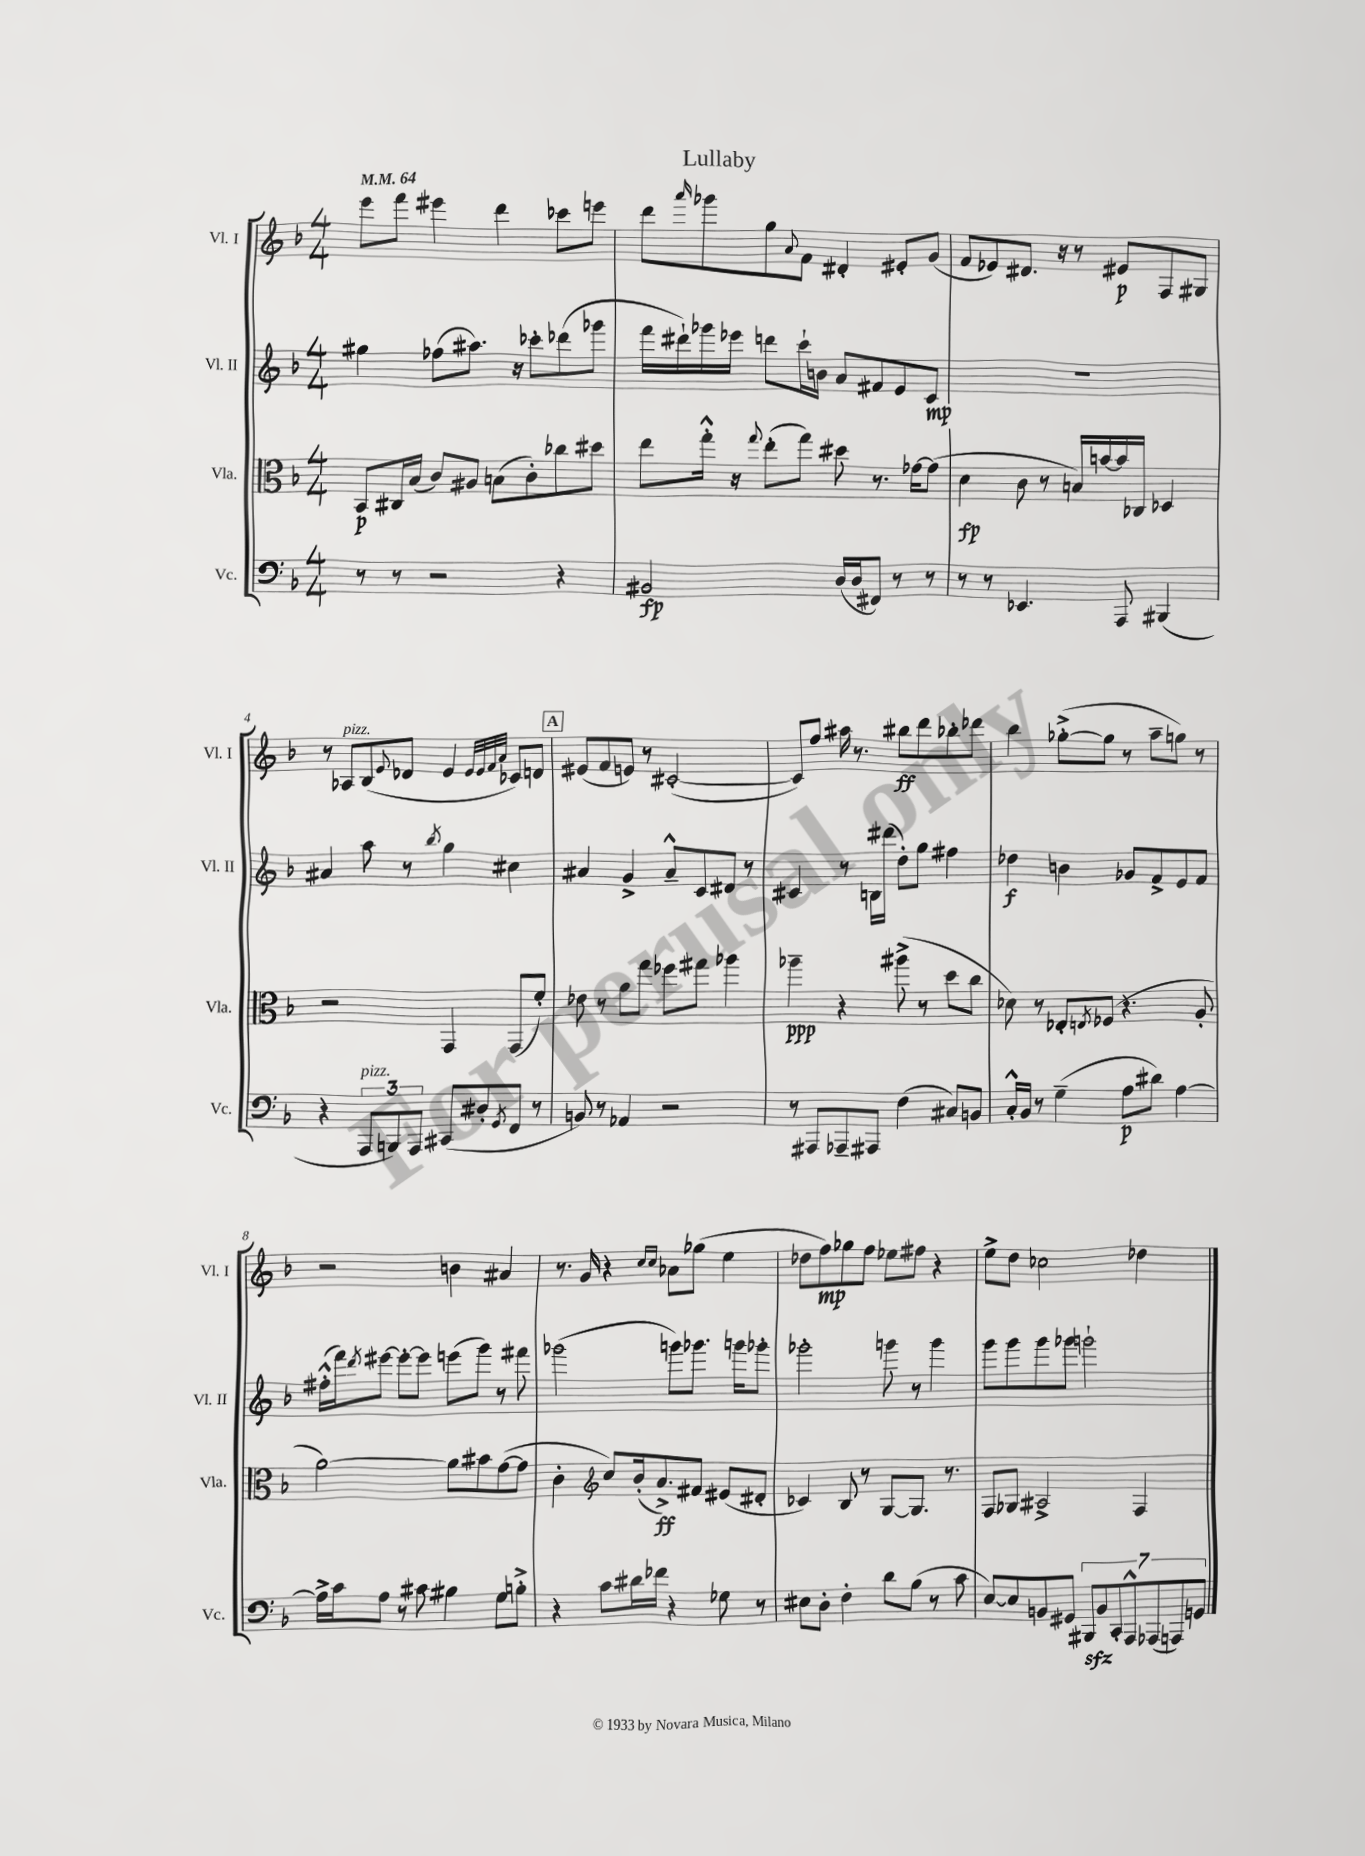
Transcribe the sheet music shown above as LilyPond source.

\header { title = "Lullaby" }
<<
\new StaffGroup <<
\new Staff = "s0" \with { instrumentName = "Vl. I" shortInstrumentName = "Vl. I" } {
    \clef treble \key f \major \numericTimeSignature \time 4/4 \tempo 4 = 64
    e'''8 f'''8 eis'''4 d'''4 ces'''8 e'''8 |
    d'''8 \grace { a'''16 } ges'''8 g''8 \appoggiatura { a'8 } f'8 dis'4-. eis'8-. g'8( |
    f'8 ees'8) dis'8. r16 r8 eis'8\p f8 gis8 |
    r8 aes8^\markup { \italic "pizz." } bes8( \appoggiatura { e'8 } des'8 e'4 \grace { e'32 e'32 f'32 a'32 } ces'8) d'8 |
    \mark \markup { \box "A" } eis'8( f'8 e'8) r8 cis'2~-.( |
    cis'8) f''8 ais''16 r8. bis''8\ff d'''8 bes''8-. des'''8 |
    bes''4 ges''8~-.->( ges''8 r8 a''8-- g''8) r8 |
    r2 b'4 ais'4 |
    r8. g'16 r4 \grace { c''16 c''16 } aes'8 ges''8( e''4 |
    des''8 f''8\mp) ges''8 f''8 ees''8 fis''8 r4 |
    e''8-> d''8 ces''2 des''4 \bar "|." |
}
\new Staff = "s1" \with { instrumentName = "Vl. II" shortInstrumentName = "Vl. II" } {
    \clef treble \key f \major \numericTimeSignature \time 4/4
    gis''4 fes''8( ais''8.) r16 ces'''8-. des'''8( ges'''8 |
    f'''16 dis'''16-!) ges'''16 ees'''16 d'''8 c'''16-! b'16 a'8 fis'8 e'8 c'8\mp |
    R1 |
    ais'4 a''8 r8 \acciaccatura { bes''8 } g''4 cis''4 |
    \mark \markup { \box "A" } ais'4 g'4-> ais'8---^ c'8 dis'8 r8 |
    cis'4 r8 b16 dis'''16( d''8-.) g''8 fis''4 |
    des''4\f b'4 ges'8 f'8-> e'8 f'8 |
    fis''16-.-^( f'''16) \acciaccatura { d'''8 } eis'''8~ eis'''8~-. eis'''8 e'''8( g'''8) r8 fis'''8 |
    ges'''2( g'''8) ges'''8. g'''16 ges'''8-. |
    ges'''2-. g'''8 r8 g'''4 |
    g'''8 g'''8 g'''8 ges'''8 g'''2-! \bar "|." |
}
\new Staff = "s2" \with { instrumentName = "Vla." shortInstrumentName = "Vla." } {
    \clef alto \key f \major \numericTimeSignature \time 4/4
    bes,8\p cis16 bes16( c'8) ais8 b8( c'8-.) ces''8 dis''8 |
    e''8 g''16-.-^ r16 \appoggiatura { g''8 } e''8-.( g''8) dis''8 r8. ges'16~ ges'8( |
    d'4\fp c'8 r8 b16) b'16~ b'16 ces16 des4 |
    r2 g,4 g,8( f'8-.) |
    \mark \markup { \box "A" } ees'8 r8 a'8 g''8 fes''8 gis''8 aes''4 |
    aes''4--\ppp r4 ais''8->( r8 d''8 c''8 |
    des'8) r8 ees8-. \acciaccatura { e8 } fes8( r4. a8-. |
    a'2~) a'8 bis'8 g'8~( g'8 |
    c'4-. \clef treble c''8) bes'16-.( a'8.->\ff) fis'8 eis'8( dis'8-. |
    ces'4) bes8 r8 g8~ g8. r8. |
    f8 ges8 ais2-> f4 \bar "|." |
}
\new Staff = "s3" \with { instrumentName = "Vc." shortInstrumentName = "Vc." } {
    \clef bass \key f \major \numericTimeSignature \time 4/4
    r8 r8 r2 r4 |
    bis,2\fp d16( d16 fis,8) r8 r8 |
    r8 r8 ees,4. a,,8 bis,,4( |
    r4 \tuplet 3/2 { a,,8^\markup { \italic "pizz." } b,,8) a,,8 } cis,8( dis8-. \acciaccatura { g,8 } f,8 r8 |
    \mark \markup { \box "A" } b,8) r8 aes,4 r2 |
    r8 ais,,8 aes,,8-- ais,,8 f4( cis8) b,8 |
    c16-.-^ bes,16 r8 g4--( a8\p dis'8) a4~ |
    a16-> c'16 a8 r8 cis'8 bis4 g8 b8-.-> |
    r4 c'8 dis'16 fes'16 r4 ges8 r8 |
    eis8 d8-. f4-. d'8 bes8( r8 c'8 |
    e8~) e8 b,8 gis,8 \tuplet 7/4 { bis,,8\sfz b,8 c,8-. a,,8-^ aes,,8( a,,8) g,8 } \bar "|." |
}
>>
>>
